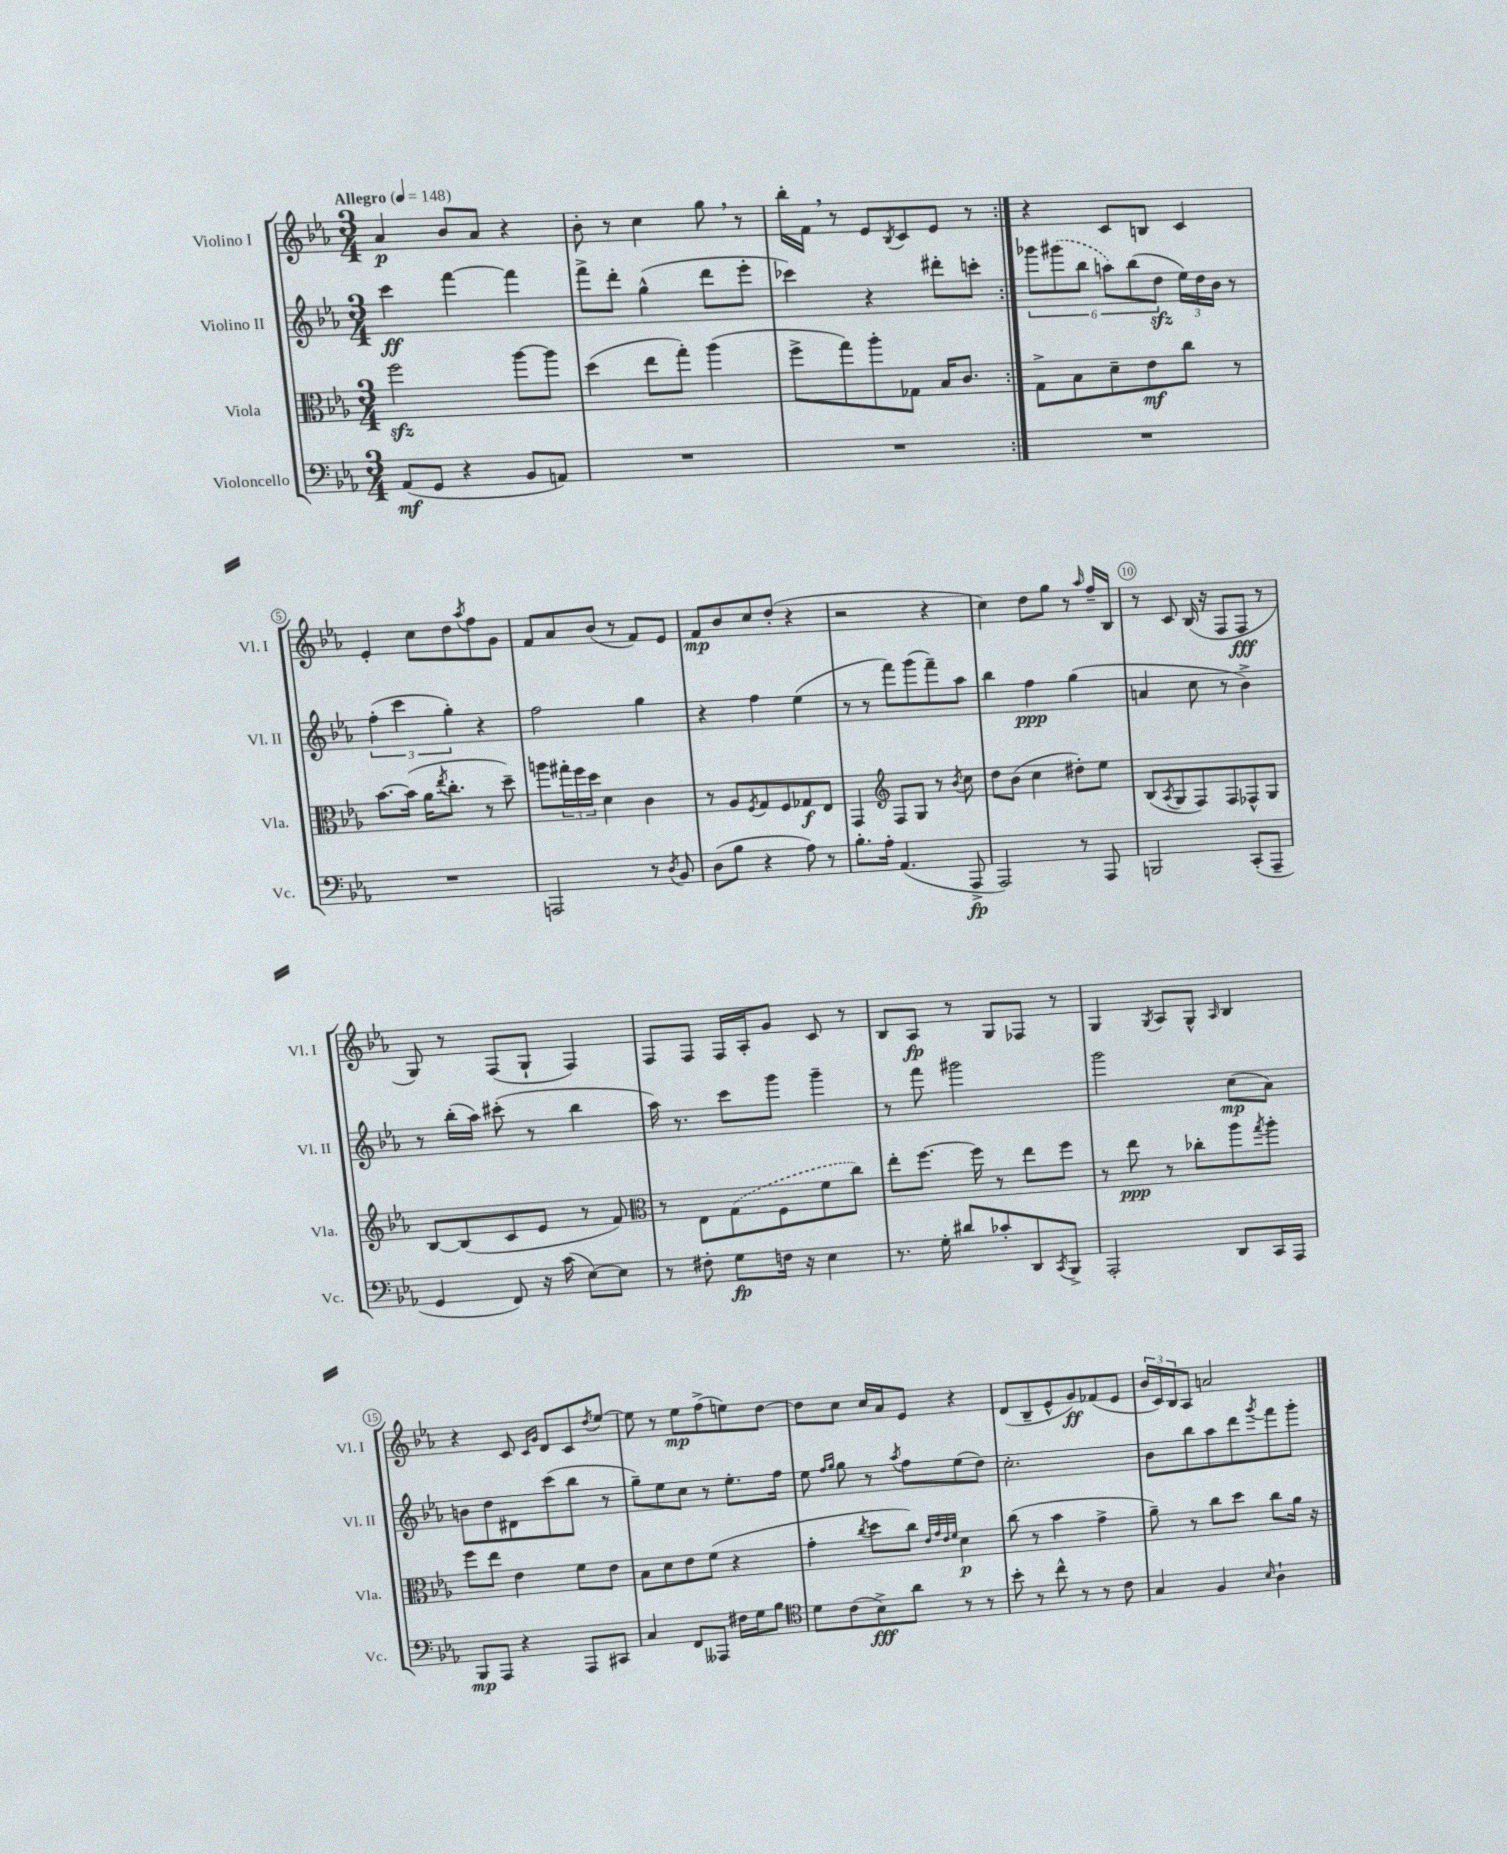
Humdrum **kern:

**kern	**kern	**kern	**kern
*staff4	*staff3	*staff2	*staff1
*clefF4	*clefC3	*clefG2	*clefG2
*k[b-e-a-]	*k[b-e-a-]	*k[b-e-a-]	*k[b-e-a-]
*M3/4	*M3/4	*M3/4	*M3/4
*MM148	*MM148	*MM148	*MM148
(8AA-	2ff	4ccc	4a-
8GG	.	.	.
4r	.	[4fff	8b-
.	.	.	8a-
8BB-	[8aa-	4fff]	4r
8AA)	8aa-]	.	.
=	=	=	=
2.r	(4dd	8fff^	8b-'
.	.	8ddd'	8r
.	8ee-	(4gg^^	4cc
.	8gg')	.	.
.	(4aa-	8ddd	8gg
.	.	8eee-'	8r
=	=	=	=
2.r	8ff^	4ccc-)	16bb-'
.	.	.	16f
.	8gg)	.	8r
.	8aa-'	4r	8e-
.	.	.	8qB-
.	8G-	.	8c
.	16B-	8ddd#'	8e-
.	8.c	.	.
.	.	8ccc'	8r
=:|!	=:|!	=:|!	=:|!
2.r	8G^	12ggg-	4r
.	.	(12ggg#	.
.	8B-	.	.
.	.	12bb-	.
.	8d~	12aa)	8c
.	.	(12bb-	.
.	8e-	.	8B
.	.	12dd	.
.	8cc	24ee-)	4c
.	.	24dd	.
.	.	24b-	.
.	8r	8r	.
=	=	=	=
2.r	[8.b-	(6ff'	4e-'
.	.	6ccc	.
.	(16b-]	.	.
.	16a-	.	8cc
.	8qee-	.	.
.	8.cc'	.	.
.	.	6gg')	.
.	.	.	8dd
.	.	.	8qaa-
.	8r	4r	8ff
.	8dd~)	.	8g
=	=	=	=
2AAA	8aa	2ff	8f
.	24gg#'	.	8a-
.	24ff	.	.
.	24dd	.	.
.	4d	.	(8b-
.	.	.	8r
8r	4c	4gg	8f)
8qD	.	.	.
8BB-	.	.	8e-
=	=	=	=
(8D	8r	4r	8f
8B-	8A-	.	8b-
.	8qF	.	.
4r	8G	4ff	8cc
.	8F	.	(8dd'
8A-)	8G-	(4ee-	4r
8r	8E-	.	.
=	=	=	=
8.B-'	4GG	8r	2r
.	.	8r	.
16A-'	.	.	.
*	*clefG2	*	*
(4.AA-	8F	8fff)	.
.	8G	(8ggg	.
.	8r	8fff~)	4r
.	8qb-	.	.
8AAA-^	8cc	8aa-	.
=	=	=	=
2AAA-)	8dd	4bb-	4cc)
.	(8b-	.	.
.	4cc	4ff	8dd
.	.	.	8gg
8r	8dd#')	(4gg	8r
.	.	.	16qqaa-
8AAA-	8ee-	.	16ff~
.	.	.	16B-
=	=	=	=
2BBB	(8B-	4a	8r
.	8qA-	.	.
.	8G	.	8c
.	8F)	8cc	(16B-
.	.	.	16r
.	8F	8r	8F
(8CC'	8F-^^	4b-^)	8F
8AAA-~	8G	.	8r
=	=	=	=
4GG	[8B-	8r	8G)
.	(8B-]	(16bb-'	8r
.	.	16aa-)	.
8FF)	8c	(8ccc#'	(8F
16r	8e-	8r	8G`
(16c	.	.	.
[8E-)	8r	4bb-	4F)
8E-]	8f)	.	.
=	=	=	=
*	*clefC3	*	*
8r	8r	16aa-)	8F
.	.	8.r	.
8F#'	8E-	.	8F
8G	(8G	8ccc	16F
.	.	.	16A-'
16F	8F	8ggg	8g
16r	.	.	.
4E-	8f	4ggg~	8c
.	8cc)	.	8r
=	=	=	=
8.r	8ee-'	8r	8B-
.	[8.ff	8fff	8A-
16G'	.	.	.
8d#	.	2ggg#	8r
.	16ff]	.	.
8c-'	8r	.	8G
8DD	8ee-	.	8F-
8qCC	.	.	.
8BBB-^	8ff	.	8r
=	=	=	=
2AAA-'	8r	2ggg	4G
.	8ee-	.	.
.	.	.	8qG
.	8r	.	8A-
.	8cc-'	.	8G^^
.	.	.	16qqA-
8DD	8aa-	(8cc	4B-
.	8qgg	.	.
16CC	8aa-'	8a-)	.
16AAA-	.	.	.
=	=	=	=
8BBB-	8ff	8b	4r
8AAA-	8ee-	8dd	.
4r	4e-	8d#	8c
.	.	.	16qqc
.	.	.	16qqg
.	.	(8ccc	8d
8AAA-	8f	8bb-	8c
.	.	.	8qdd
8CC#	8e-	8r	[8ee-
=	=	=	=
4C	8B-	8gg~)	8ee-]
.	8d	8ee-	8r
8FF	8e-	8cc	8ee-
8AAA--	(8f	8r	(8ff^
16F#	4r	8.ee-'	8ee)
16G	.	.	.
8B-	.	.	[8dd
.	.	16ff	.
=	=	=	=
*clefC4	*	*	*
8d	4g'	8ee-	8dd]
.	.	16qqff	.
.	.	16qqgg	.
(8c	.	8gg	8cc
.	8qcc	.	.
8B-^)	8dd	8r	16cc
.	.	.	16a-
.	.	8qaa-	.
8a-	8cc)	8ff	8e-
.	32qqe-	.	.
.	32qqg	.	.
.	32qqe-	.	.
.	32qqf	.	.
8r	4d	(8ee-	4r
8r	.	8dd)	.
=	=	=	=
8b-'	(8cc	2.cc'	(8d
8r	8r	.	8B-~
8cc^^	4b-	.	8e-^^
8r	.	.	8g)
8r	4g^	.	(8f-
8c	.	.	8e-
=	=	=	=
4G	8a-~)	8b-	24b-
.	.	.	24c)
.	.	.	24B-
.	8r	8bb-	8A-
4F	8cc	8aa-	2a
.	8dd	8ddd	.
16qqB-	.	8qggg	.
4A-`	8cc	8fff	.
.	16a-	8ggg'	.
.	16r	.	.
==	==	==	==
*-	*-	*-	*-
